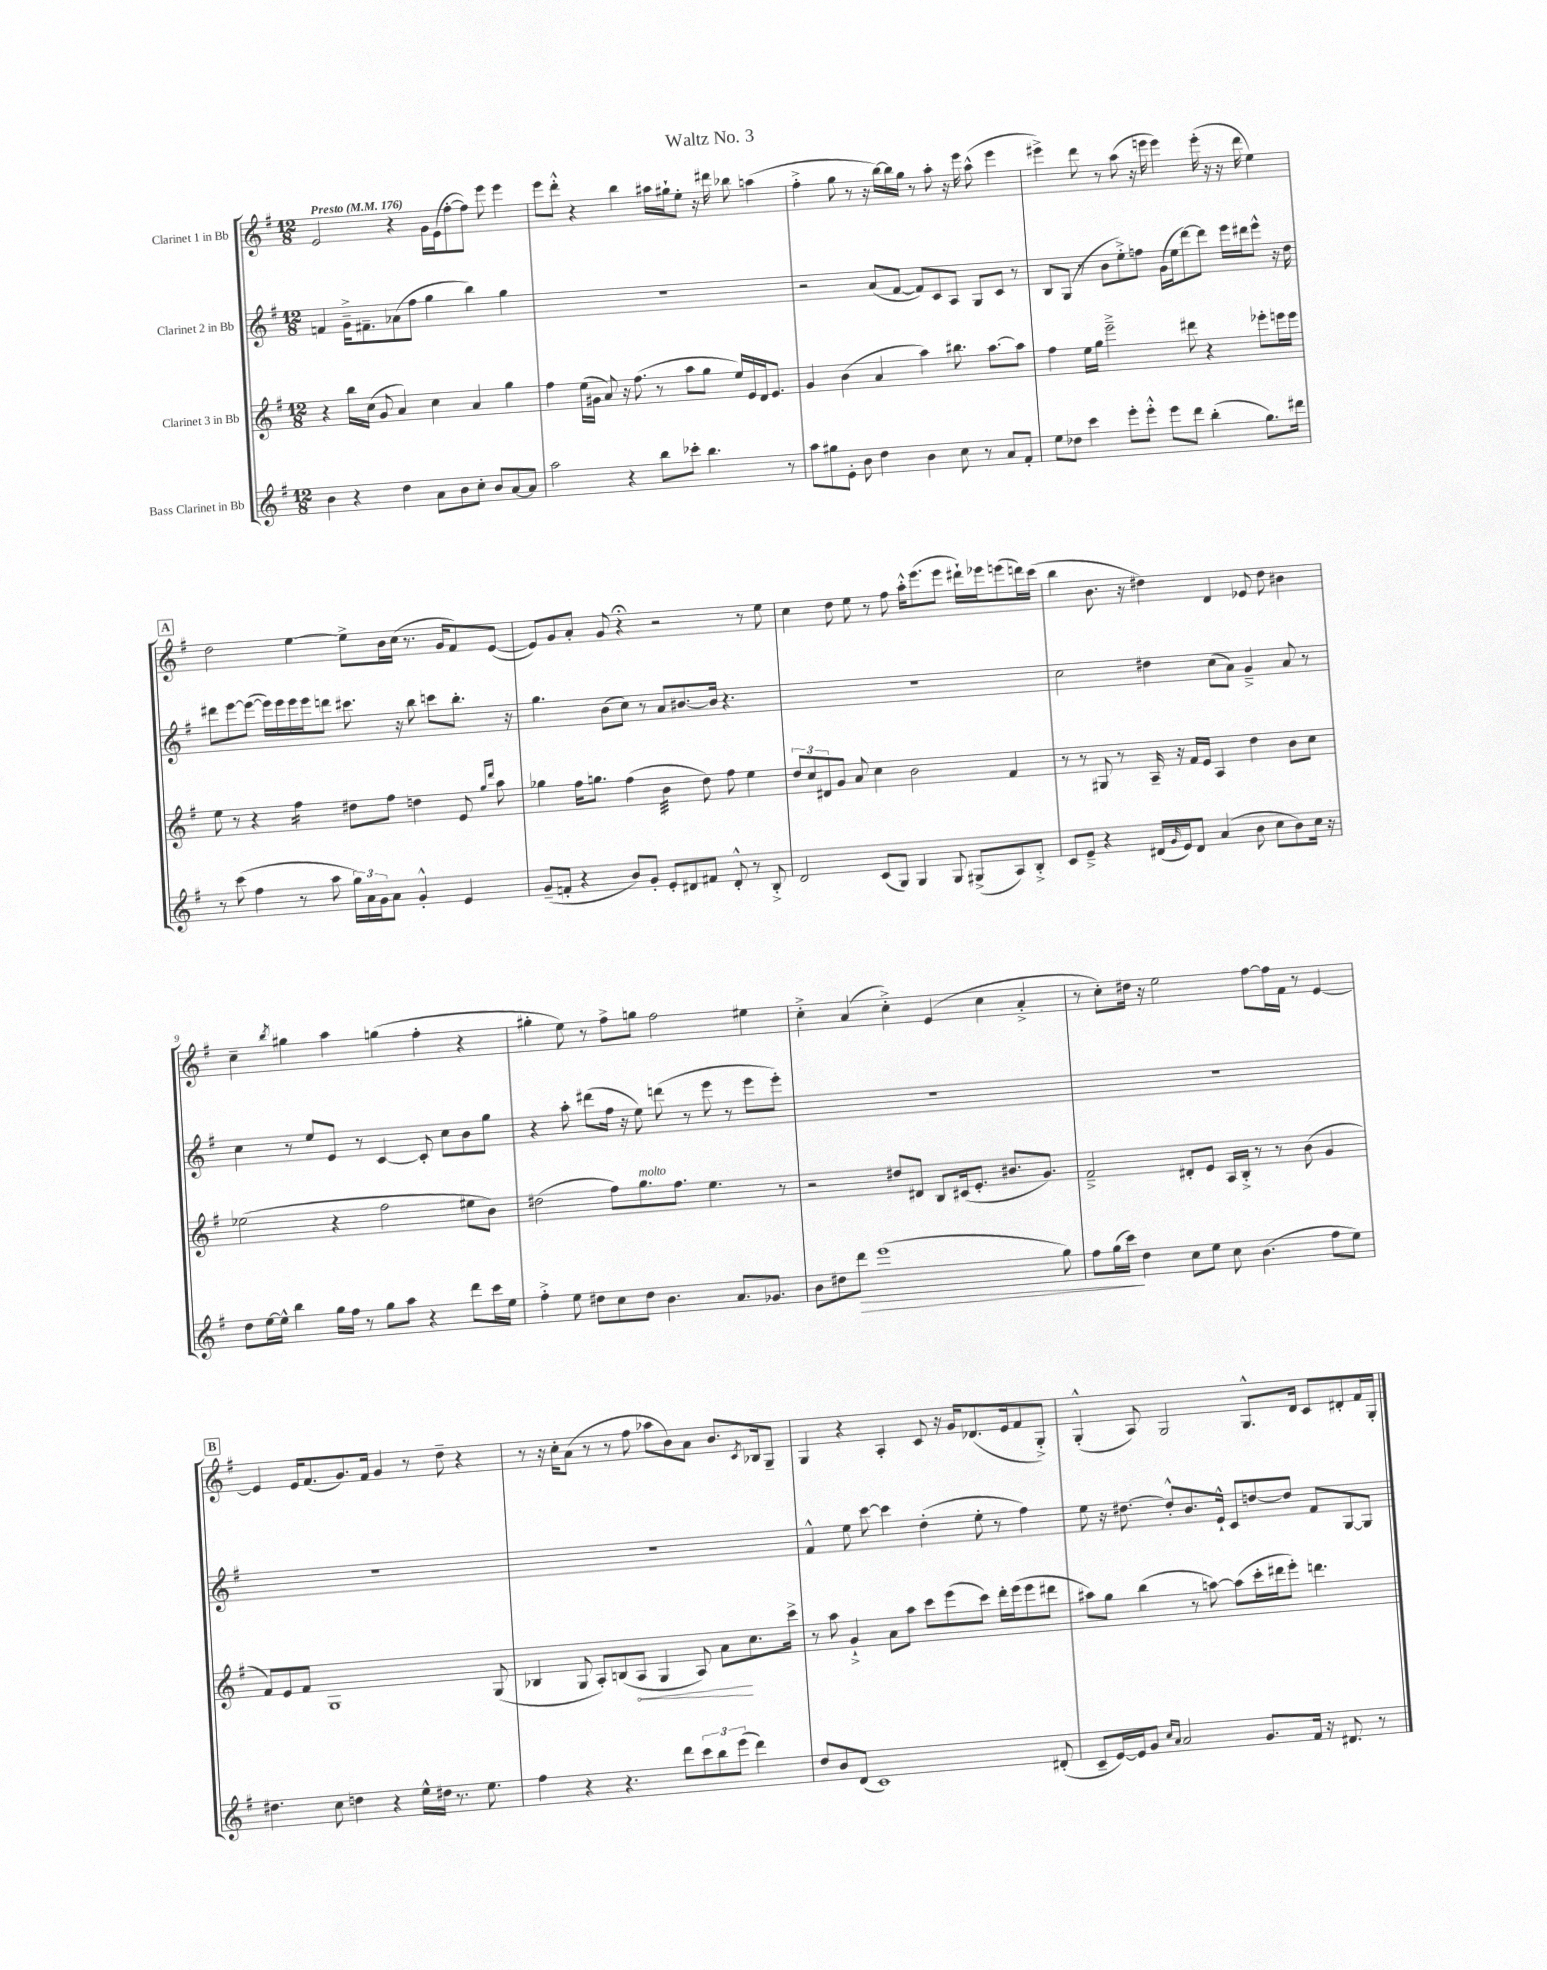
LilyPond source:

\header { title = "Waltz No. 3" }
<<
\new StaffGroup <<
\new Staff = "s0" \with { instrumentName = "Clarinet 1 in Bb" } {
    \clef treble \key g \major \numericTimeSignature \time 12/8 \tempo "Presto" 4 = 176
    e'2 r4 g'16 e'16( fis''8~-. fis''8) e'''8 e'''4 |
    e'''8 d'''8-.-^ r4 b''4 ais''16 gis''16-! e''8-. r16 dis'''16 bes''8 a''4( |
    fis''4-.-> g''8 r8 r16 b''16~) b''16 g''16 r8 a''8-. r16 e'''16 a''8-^( e'''4 |
    eis'''4->) d'''8 r8 a''8( r16 e'''16 e'''4) e'''16-.( r16 r16 d'''16 e''4) |
    \mark \markup { \box "A" } d''2 e''4~ e''8-> b'16 c''16( r8. g'16 fis'8) e'8~( |
    e'8) g'8 a'8-. g'8 r4\fermata r2 r8 e''8 |
    c''4 d''8 e''8 r8 fis''8 a''16-.-^ e'''8.( e'''8 dis'''16-!) ees'''16 e'''8( d'''16) c'''16( |
    b''4 b'8. r16 dis''4) d'4 ees'8 dis''8 bis'4 |
    c''4-- \acciaccatura { b''8 } gis''4 a''4 g''4( fis''4-. r4 |
    gis''4-. e''8) r8 fis''8-> g''8 fis''2 eis''4 |
    c''4-.-> a'4( c''4-.->) e'4( c''4 a'4-.-> |
    r8 c''8-.) dis''16 r16 e''2 fis''8~ fis''16 fis'16 r8 e'4~ |
    \mark \markup { \box "B" } e'4 e'16 fis'8.( g'8.) fis'16 g'4 r8 d''8-- r4 |
    r8 r16 c''16-. a'8( r8 r8 fis''8 aes''8 b'8) a'8 b'8. \acciaccatura { c'8 } bes16 g8-- |
    g4 r4 a4-. c'8 r16 g'16 des'8.( e'16 fis'8 g8-.->) |
    g4-.-^( a8) g2 g8.-^ d'16 c'8 dis'8-. fis'16 g16-. \bar "|." |
}
\new Staff = "s1" \with { instrumentName = "Clarinet 2 in Bb" } {
    \clef treble \key g \major \numericTimeSignature \time 12/8
    f'4 g'16---> fis'8.-- aes'8( fis''8 g''4 b''4) g''4 |
    R1. |
    r2 a'8( fis'8~ fis'8) c'8 a8 g8 c'8 r8 |
    b8 g8( r8 b'8 e''8-.->) f''8 g'16( e''16 d'''8~) d'''8 e'''16 dis'''16 e'''8-^ r16 d''16 |
    \mark \markup { \box "A" } dis'''8 e'''8~ e'''8~( e'''16) e'''16 e'''16 e'''16 d'''8 cis'''8. r16 b''8 c'''8 b''8.-. r16 |
    g''4. b'8( c''8) r8 a'8 bis'8.~ bis'16 r4. |
    R1. |
    c''2 dis''4 c''8( a'8) g'4---> a'8 r8 |
    c''4 r8 e''8 e'8 r8 c'4~ c'8-. c''8 b'8 g''8 |
    r4 a''8-. dis'''8( fis''16 r16 e''8) d'''8( r8 e'''8 r8 e'''8 e'''8-.) |
    R1. |
    R1. |
    \mark \markup { \box "B" } R1. |
    R1. |
    fis'4-^ e''8 c'''8~ c'''4 d''4-.( e''8-. r8 fis''4) |
    e''8 r16 dis''8.~ dis''8-.-^ b'8. e'16-!-^ c'8 d''8~ d''8 fis'8 g8~ g8 \bar "|." |
}
\new Staff = "s2" \with { instrumentName = "Clarinet 3 in Bb" } {
    \clef treble \key g \major \numericTimeSignature \time 12/8
    r4 b''16 c''16( g'8 a'4) c''4 a'4 g''4 |
    fis''4 e''16( gis'16 a'8) r16 fis''8.( r8 a''8 g''8 e''16) e'16 d'16 e'8. |
    g'4 b'4( a'4 a''4) bis''8. a''8.~ a''8 |
    fis''4 e''16 g''16 e'''2---> dis'''8 r4 ees'''8-. e'''16 e'''16 |
    \mark \markup { \box "A" } e''8 r8 r4 fis''4:16 dis''8 fis''8 d''4 e'8 \grace { g''16 d'''16 } a''8 |
    ges''4 fis''16 g''8. fis''4( b'4:32 d''8) fis''8 e''4 |
    \tuplet 3/2 { d''8 c''8 dis'8 } g'8 a'8 c''4 b'2 fis'4 |
    r8 r8 gis8 r8 a16-- r16 fis'16 e'16 a4 d''4 b'8 c''8 |
    ees''2( r4 fis''2 eis''8 b'8) |
    dis''2( fis''8) g''8.^\markup { \italic "molto" } fis''8. e''4. r8 |
    r2 dis''8 dis'8 b8 cis'16( e'8.-. bis'8. g'8.) |
    fis'2---> dis'8-. e'8 a16 b16-.-> r8 r8 b'8( g'4 |
    \mark \markup { \box "B" } fis'8) e'8 fis'8 g1 g8( |
    bes4 g8 a8-.) b8( \once \override Hairpin.circled-tip = ##t a8\< g4 a8) a'8\! c''8. c'''16-> |
    r8 a''8 g'4-!-> a'8 a''8 c'''8 e'''8( c'''8) d'''16-. e'''16( e'''8 dis'''8 |
    ais''8) g''8 b''4( r8 a''8~) a''8( c'''16-. dis'''16 e'''8-.) d'''4. \bar "|." |
}
\new Staff = "s3" \with { instrumentName = "Bass Clarinet in Bb" } {
    \clef treble \key g \major \numericTimeSignature \time 12/8
    b'4 r4 d''4 a'8 b'8 c''8-. b'8 a'8~ a'8 |
    a''2 r4 b''8 ces'''8-. b''4. r8 |
    a''8 gis''8 e'8-. b'8 d''4 b'4 c''8 r8 a'8 fis'8-. |
    e''8 des''8 c'''4 e'''8-. e'''8-.-^ e'''8 d'''8 b''4-.( g''8.) dis'''16 |
    \mark \markup { \box "A" } r8 c'''8( fis''4 r8 a''8 \tuplet 3/2 { g''16) a'16 g'16 } a'8 g'4-.-^ e'4 |
    g'8--( f'8-. r4 b'8) g'8-. e'8-. dis'8 fis'8 dis'8-.-^ r8 b8-.-> |
    d'2 c'8( g8) g4 g8 gis8->( a8) b8-.-> |
    c'8 e'8---> r4 dis'16( \grace { g'16 } e'16) dis'8 a'4( b'8 c''8 b'8) c''16 r16 |
    d''8 e''16~ e''16-^ b''4 g''16 fis''16 r8 g''8 a''8 r4 d'''8 c'''16 e''16 |
    fis''4-.-> e''8 dis''8 c''8 dis''8 b'4. a'8. ges'8. |
    b'8 dis''8 d'''8\> e'''1( g''8) |
    fis''8 g''16( c'''16\!) d''4 c''8 e''8 c''8 b'4.( fis''8 e''8) |
    \mark \markup { \box "B" } dis''4. c''8 d''4 r4 e''16-^ dis''16 r8. e''8. |
    fis''4 r4 r4. d'''8 \tuplet 3/2 { c'''8 b''8 e'''8( } d'''4) |
    d''8 b'8 d'8( c'1) dis'8-.( |
    c'8-- e'16~) e'16 g'8 \grace { c''16 a'16 } a'2 g'8. fis'16 r16 dis'8. r8 \bar "|." |
}
>>
>>
